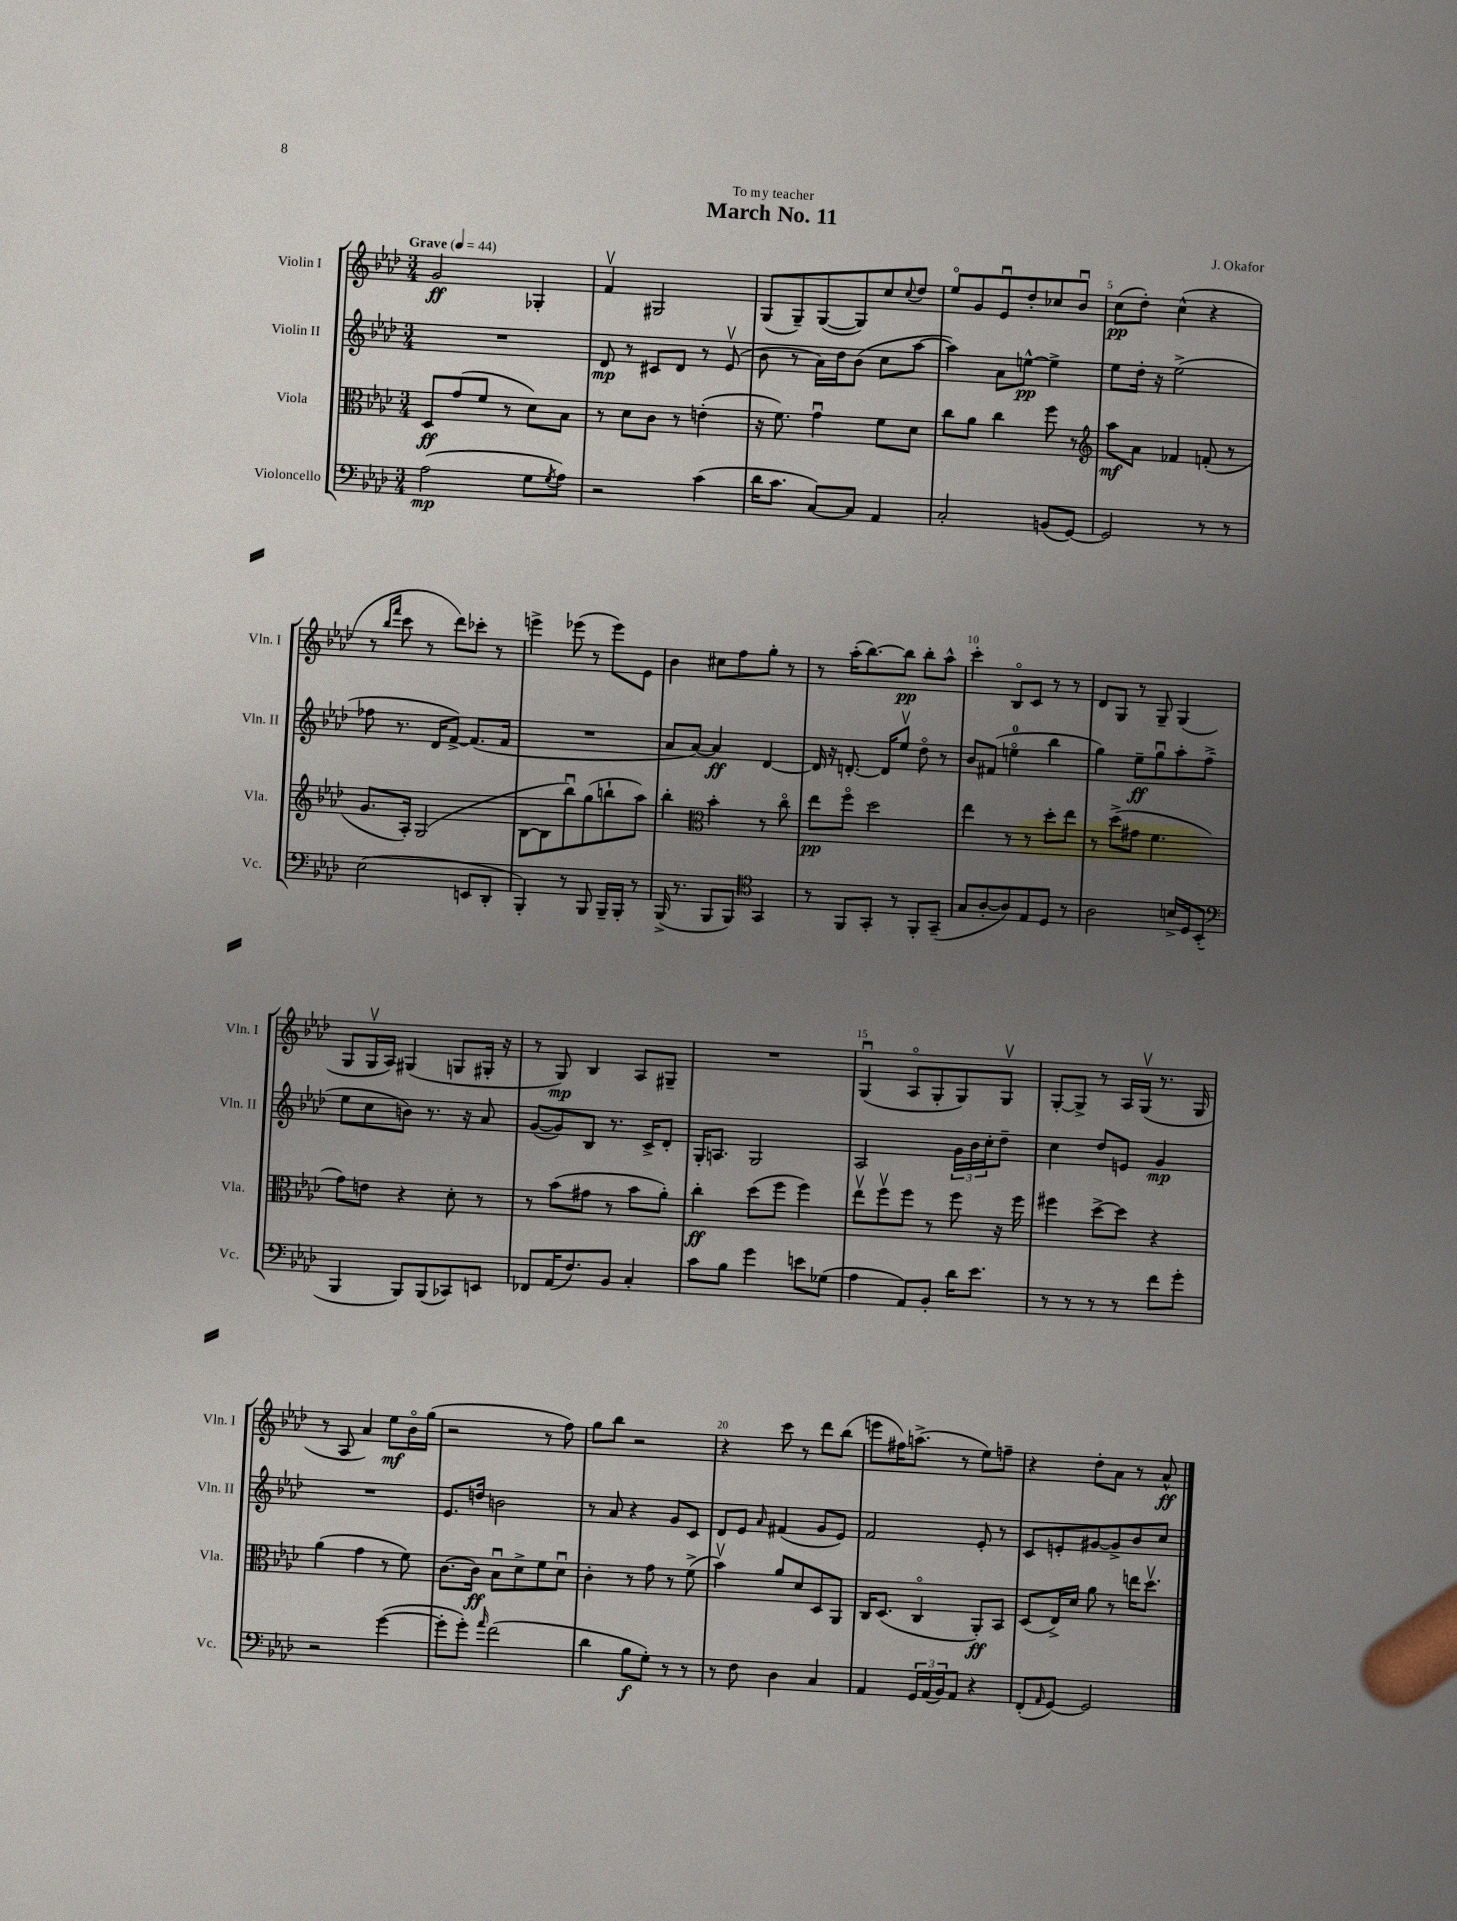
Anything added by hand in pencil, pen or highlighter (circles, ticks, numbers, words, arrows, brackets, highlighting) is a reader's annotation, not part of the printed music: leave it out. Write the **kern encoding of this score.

**kern	**kern	**kern	**kern
*staff4	*staff3	*staff2	*staff1
*clefF4	*clefC3	*clefG2	*clefG2
*k[b-e-a-d-]	*k[b-e-a-d-]	*k[b-e-a-d-]	*k[b-e-a-d-]
*M3/4	*M3/4	*M3/4	*M3/4
*MM44	*MM44	*MM44	*MM44
(2A-	8D-	2.r	2g
.	(8g	.	.
.	8f	.	.
.	8r	.	.
8G	8d-)	.	4G-'
8qG	.	.	.
8A-)	8B-	.	.
=	=	=	=
2r	8r	8d-	4fv
.	8d-	8r	.
.	8c	8c#	2G#
.	8r	8d-	.
(4c	(4e'	8r	.
.	.	(8e-v	.
=	=	=	=
16d-	16r	8b-	(8G
8.c	8.f)	.	.
.	.	8r	8G~)
[8C)	4gu	16a-)	([8G
.	.	16dd-	.
8C]	.	(8b-	8G])
4AA-	8f	8cc	8cc
.	.	.	8qqcc
.	8d-	[8aa-	8dd-
=	=	=	=
2C'	8cc	4aa-])	8ee-o
.	8a-	.	8g
.	4cc	8a-	8e-u
.	.	[8ee^^	8dd-'
(8BB	8ff	4ee^]	8cc-
[8GG)	8r	.	8b-u
=	=	=	=
*	*clefG2	*	*
2GG]	8aa-	8ee-	(8cc
.	8a-	16dd-'	8dd-')
.	.	16r	.
.	4f-	(2ee-^	(4cc^^
8r	(8f'	.	4r
8r	8r	.	.
=	=	=	=
(2E-	8.g	8ff-	8r
.	.	.	16qqbb-
.	.	.	16qqfff
.	.	8.r	8ccc
.	16A-')	.	.
.	(2G	.	8r
.	.	16d-	.
.	.	[8f^)	8ddd-)
8EE	.	(8.f]	8ccc-'
8DD-'	.	.	8r
.	.	16f	.
=	=	=	=
4BBB-')	[8B-	2.r	4eee^
.	8B-]	.	.
8r	8bb-u)	.	(8eee-
8BBB-	(8gg	.	8r
16BBB-~	8bb`	.	8eee-)
16BBB-'	.	.	.
8r	8aa-)	.	8e-
=	=	=	=
(16BBB-^	4bb-'	8a-	4b-
8.r	.	.	.
.	.	[8a-)	.
*	*clefC3	*	*
8BBB-	4b-'	4a-]	8cc#
8BBB-)	.	.	8ff
*clefC4	*	*	*
4GG	8r	[4d-	8gg'
.	8cco	.	8r
=	=	=	=
8r	8ee-	16d-]	8r
.	.	16r	.
8FF	8ffo	[8.d'	(16aa-'
.	.	.	[8.bb-)
8GG'	2dd-	.	.
.	.	16d]	.
8r	.	8ee-v	8bb-]
8FF'	.	8dd-o	8bb-'
(8GG~	.	8r	8aa-^^
=	=	=	=
8G	4ee-	8b-	4ccc'
[8A-'	.	(8f#	.
8A-])	8r	4eeo	8B-o
8E-	8r	.	8c
8D-	8dd-'	4bb-	8r
8r	8ee-	.	8r
=	=	=	=
2A-	8r	4gg)	8d-
.	(8dd-^	.	8G
.	8g#	8ee-~	8r
.	4.f	8ggu	8G~
16B^	.	8aa-'	(4G
16D-	.	.	.
(8BB-'	.	(8ff^	.
=	=	=	=
*clefF4	*	*	*
4BBB-	8g)	8ee-	8G
.	8e	8cc	16Gv
.	.	.	16A-)
8BBB-)	4r	8b)	(4G#
(8BBB-	.	8.r	.
8CC-)	8d-'	.	8G
.	.	16r	.
8EE	8r	8a-	16G#'
.	.	.	16r
=	=	=	=
8FF-	8r	([8g	8r
(16AA-	(8b-	8g])	8G)
8.F)	.	.	.
.	8g#	8B-	4B-
8BB-	8r	8.r	.
4C'	8b-	.	8A-
.	.	16c^	.
.	8a-')	8d-'	8G#~
=	=	=	=
8c	4cc'	16G'	2.r
.	.	8.A	.
8B-	.	.	.
4g	(8dd-	2G	.
.	8ff	.	.
8e	4ff)	.	.
(8G-	.	.	.
=	=	=	=
4A-	8ee-v	2A-	(4Gu
.	8ffv	.	.
8AA-)	8ff	.	8A-o
8BB-'	8r	.	8G'
16d-	8ff	24g	8G)
.	.	24b-	.
8.e-	.	.	.
.	.	24cc'	.
.	16r	8dd-~	8Gv
.	16ff	.	.
=	=	=	=
8r	4ff#	4cc	[8G'
8r	.	.	8G^]
8r	[8dd-^	8dd-	8r
8r	8dd-]	8e	16A-
.	.	.	(16Gv
8f	4r	4g	8.r
8g'	.	.	.
.	.	.	16G
=	=	=	=
2r	(4a-	2.r	8r
.	.	.	8A-
.	4g	.	4a-)
([4g	8r	.	8ee-
.	8f)	.	16b-o
.	.	.	(16gg
=	=	=	=
8g']	[8.c	8.e-	2r
8g')	.	.	.
.	16c]	16dd	.
16qqa-	.	.	.
(2f	8B-u	2b	.
.	8d-^	.	.
.	8f	.	8r
.	8d-u	.	8ff)
=	=	=	=
4d-	4c'	8r	8gg
.	.	8a-	8bb-
8B-	8r	4r	2r
8G')	8g	.	.
8r	8r	8g	.
8r	(8f^	8c	.
=	=	=	=
8r	4b-v)	8d-	4r
8F	.	8e-	.
.	.	16qqa-	.
4D-	8a-	(4f#	8ccc
.	8d-	.	8r
4C	8D-	8g	8ddd-
.	8AA-	8e-)	(8bb-
=	=	=	=
4AA-	16C	2f	8eee
.	(8.D-	.	.
.	.	.	16ff#)
.	.	.	(8.aa^
24GG	4Co	.	.
(24AA-	.	.	.
24BB-)	.	.	.
8AA-	.	.	8r
4r	8AA-')	8e-'	8ee-)
.	8BB-	8r	8ff~
=	=	=	=
(8FF'	(8D-	8c	4r
16qqAA-	.	.	.
[8GG)	16E-^)	8e'	.
.	16d-	.	.
2GG]	8a-	[8g#	8dd-'
.	8r	8g#^]	8a-
.	16ee	8b-	8r
.	8.dd-v	.	.
.	.	8cc	8a-^^
==	==	==	==
*-	*-	*-	*-
